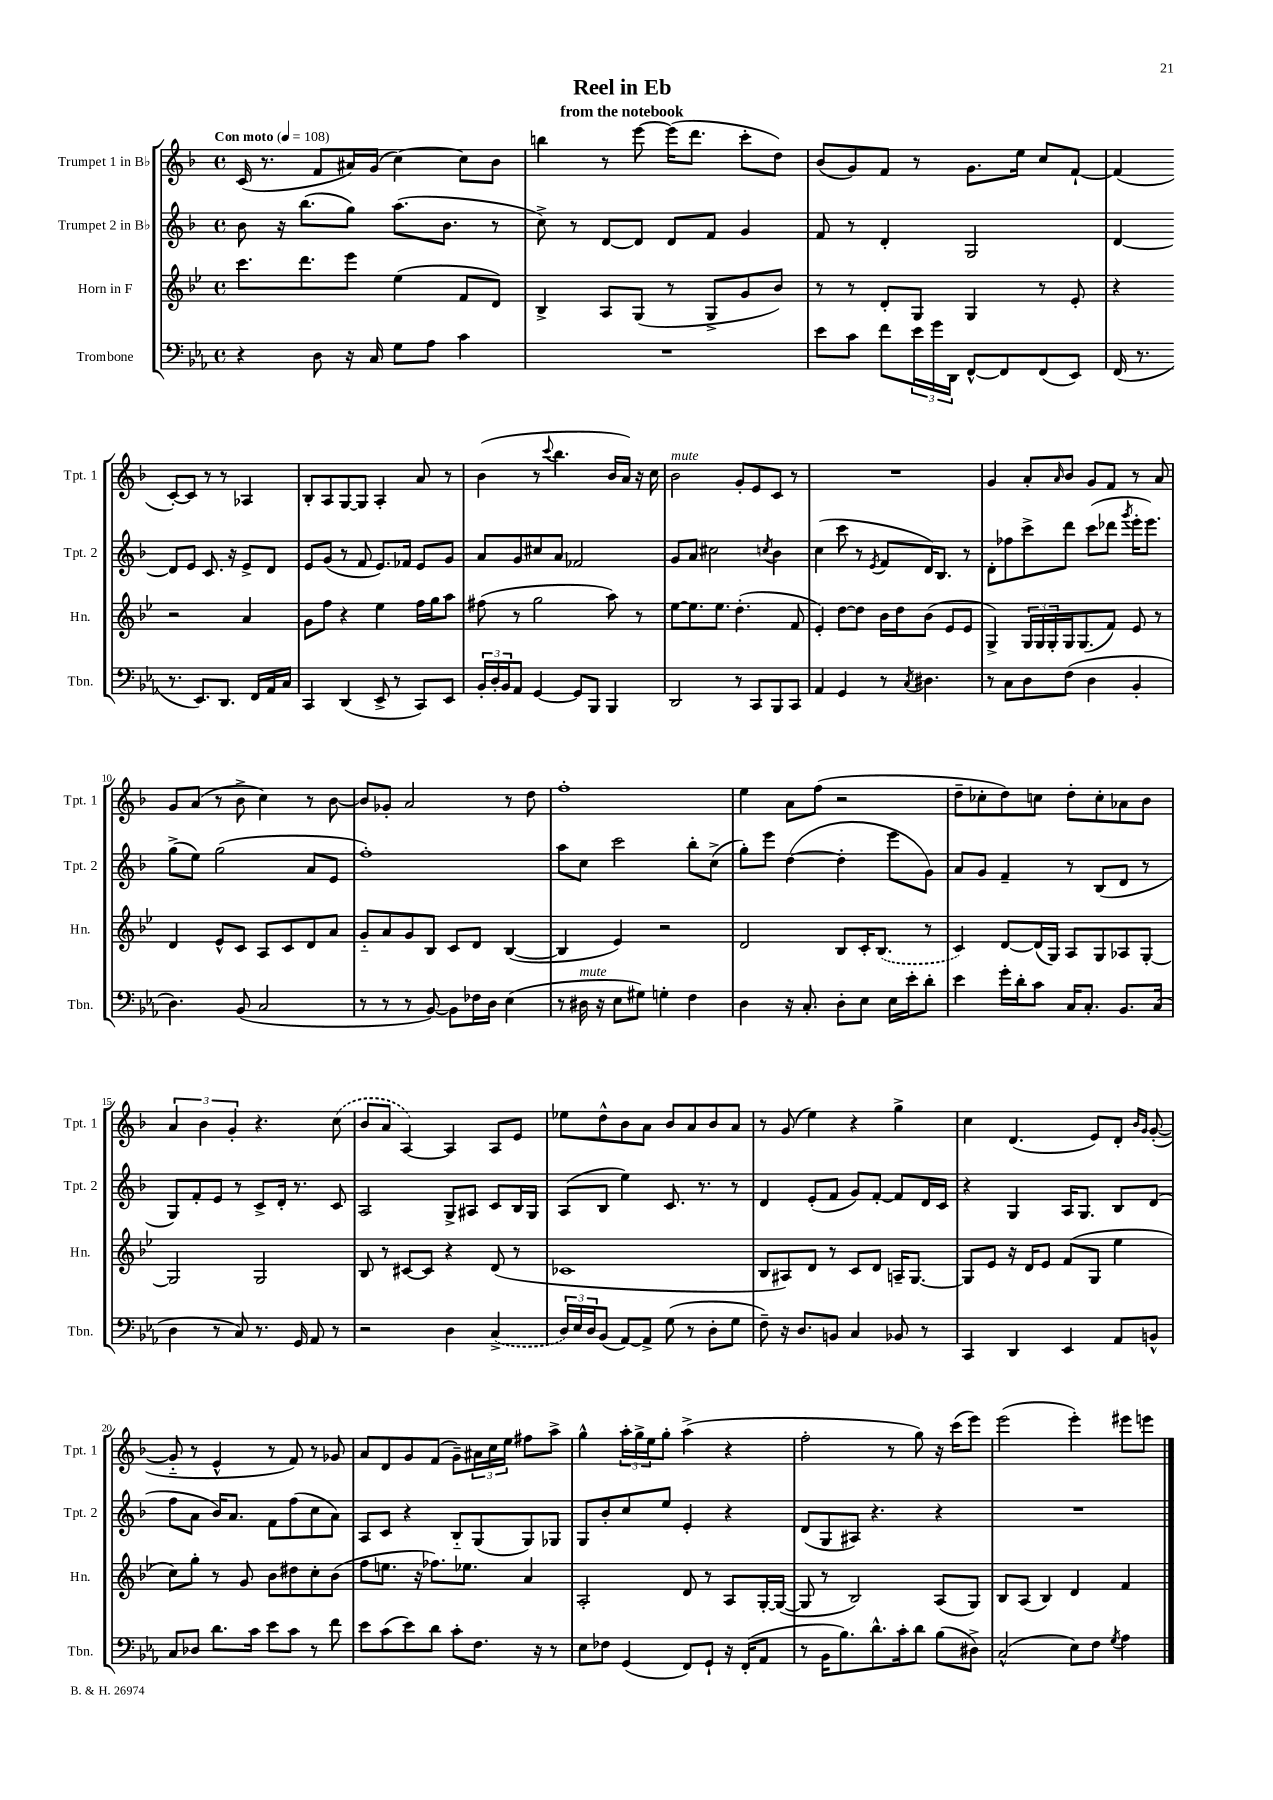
\header { title = "Reel in Eb" subtitle = "from the notebook" }
<<
\new StaffGroup <<
\new Staff = "s0" \with { instrumentName = "Trumpet 1 in Bb" shortInstrumentName = "Tpt. 1" } {
    \clef treble \key f \major \defaultTimeSignature \time 4/4 \tempo "Con moto" 4 = 108
    c'16( r8. f'8 ais'16) g'16( c''4~) c''8 bes'8 |
    b''4 r8 e'''8~ e'''16( d'''8. c'''8-. d''8) |
    bes'8( g'8) f'8 r8 g'8. e''16 c''8 f'8~-! |
    f'4( c'8~-.) c'8 r8 r8 aes4 |
    bes8-. a8 g8~ g8 a4-. a'8 r8 |
    bes'4( r8 \appoggiatura { c'''8 } bes''4. bes'16 a'16) r16 c''16 |
    bes'2^\markup { \italic "mute" } g'8-. e'8 c'8 r8 |
    R1 |
    g'4 a'8-. \grace { a'16 } bes'8 g'8 f'8 r8 a'8 |
    g'8 a'8( r8 bes'8-> c''4) r8 bes'8~ |
    bes'8 ges'8-. a'2 r8 d''8 |
    f''1-. |
    e''4 a'8 f''8( r2 |
    d''8-- ces''8-. d''8) c''8 d''8-. c''8-. aes'8 bes'8 |
    \tuplet 3/2 { a'4 bes'4 g'4-. } r4. \once \slurDashed c''8( |
    bes'8 a'8 a4~) a4 a8 e'8 |
    ees''8 d''8-^ bes'8 a'8 bes'8 a'8 bes'8 a'8 |
    r8 g'8( e''4) r4 g''4-> |
    c''4 d'4.( e'8) d'8-. \grace { bes'16 g'16 } g'8~-.( |
    g'8-_ r8 e'4-^ r8 f'8) r8 ges'8 |
    a'8 d'8 g'8 f'8( g'8--) \tuplet 3/2 { ais'16 c''16 e''16 } fis''8 a''8-> |
    g''4-^ \tuplet 3/2 { a''16-. g''16-> e''16 } g''8-. a''4->( r4 |
    f''2-. r8 g''8) r16 c'''16( e'''8) |
    e'''2( e'''4-.) eis'''8 e'''8 \bar "|." |
}
\new Staff = "s1" \with { instrumentName = "Trumpet 2 in Bb" shortInstrumentName = "Tpt. 2" } {
    \clef treble \key f \major \defaultTimeSignature \time 4/4
    bes'8 r16 bes''8.( g''8) a''8.( bes'8. r8 |
    c''8->) r8 d'8~ d'8 d'8 f'8 g'4 |
    f'8 r8 d'4-. g2 |
    d'4~ d'8 e'8 c'8. r16 e'8-> d'8 |
    e'8 g'8( r8 f'8 e'8.) fes'16 e'8 g'8 |
    a'8 g'8 cis''8 a'8 fes'2 |
    g'8 a'8 cis''2 \acciaccatura { c''8 } bes'4 |
    c''4( c'''8 r8 \acciaccatura { e'8 } f'8 d'16) bes8. r8 |
    d'8-. fes''8 c'''8-> d'''8 c'''8( des'''8 \acciaccatura { g'''8 } e'''16-. e'''8.) |
    g''8->( e''8) g''2( a'8 e'8 |
    f''1-.) |
    a''8 c''8 c'''2 bes''8-. c''8->( |
    g''8-.) e'''8 d''4~( d''4-. e'''8 g'8) |
    a'8 g'8 f'4-- r8 bes8( d'8 r8 |
    g8) f'8-. e'8 r8 c'8-> d'16-. r8. c'8 |
    a2 g8-> ais8 c'8 bes16 g16 |
    a8( bes8 e''4) c'8. r8. r8 |
    d'4 e'8-.( f'8 g'8) f'8~-. f'8 d'16 c'16 |
    r4 g4 a16 g8. bes8 d'8( |
    f''8 a'8 bes'16) a'8. f'8 f''8( c''8 a'8) |
    a8 c'8 r4 bes8-_ g8( g8) ges8 |
    g8 bes'8-. c''8 e''8 e'4-. r4 |
    d'8( g8 ais8) r4. r4 |
    R1 \bar "|." |
}
\new Staff = "s2" \with { instrumentName = "Horn in F" shortInstrumentName = "Hn." } {
    \clef treble \key bes \major \defaultTimeSignature \time 4/4
    c'''8. d'''8. ees'''8 ees''4( f'8 d'8) |
    bes4-> a8 g8( r8 g8-> g'8 bes'8) |
    r8 r8 d'8-. g8 g4 r8 ees'8-. |
    r4 r2 a'4 |
    g'8 f''8 r4 ees''4 f''16 g''16 a''8 |
    fis''8( r8 g''2 a''8) r8 |
    ees''8~ ees''8. ees''8. d''4.-.( f'8 |
    ees'4-.) d''8~ d''8 bes'16 d''16 bes'8( ees'8 ees'8 |
    g4->) \tuplet 3/2 { g16 g16 g16-. } g16 g8.( f'8) ees'8 r8 |
    d'4 ees'8-^ c'8 a8 c'8 d'8 a'8 |
    g'8-_ a'8 g'8 bes8 c'8 d'8 bes4~( |
    bes4 ees'4) r2 |
    d'2 bes8 c'16-. \once \slurDashed bes8.( r8 |
    c'4) d'8~ d'16( g16) a8 g8 aes8 g8~-. |
    g2 g2 |
    bes8 r8 cis'8~ cis'8 r4 d'8( r8 |
    ces'1 |
    bes8 ais8) d'8 r8 c'8 d'8 a16-- g8.~ |
    g8 ees'8 r16 d'16 ees'8 f'8( g8 ees''4 |
    c''8) g''8-. r8 g'8 bes'8 dis''8 c''8-. bes'8( |
    f''8 e''8. r16 fes''8.) ees''8. a'4 |
    a2-. d'8 r8 a8 g16~-. g16~( |
    g8 r8 bes2) a8( g8) |
    bes8 a8( bes4) d'4 f'4 \bar "|." |
}
\new Staff = "s3" \with { instrumentName = "Trombone" shortInstrumentName = "Tbn." } {
    \clef bass \key ees \major \defaultTimeSignature \time 4/4
    r4 d8 r16 c16 g8 aes8 c'4 |
    R1 |
    ees'8 c'8 f'8 \tuplet 3/2 { ees'16 g'16 d,16 } f,8~-^ f,8 f,8( ees,8) |
    f,16( r8. r8. ees,8.) d,8. f,16 aes,16 c16 |
    c,4 d,4( ees,8-> r8 c,8) ees,8 |
    \tuplet 3/2 { bes,16-. d16-. bes,16 } aes,8 g,4~ g,8 bes,,8 bes,,4 |
    d,2 r8 c,8 bes,,8 c,8 |
    aes,4 g,4 r8 \acciaccatura { c8 } dis4. |
    r8 c8 d8 f8( d4 bes,4-. |
    d4.) bes,8( c2 |
    r8 r8 r8 bes,8~) bes,8 fes16 d16 ees4( |
    r8 dis16^\markup { \italic "mute" } r16 ees8 gis8) g4-. f4 |
    d4 r16 c8.-. d8-. ees8 ees16 ees'16-. d'8-. |
    ees'4 g'16-. d'16-. c'8 c16 c8.-. bes,8. c16( |
    d4 r8 c8) r8. g,16 aes,8 r8 |
    r2 d4 \once \slurDashed c4->( |
    \tuplet 3/2 { d16) ees16 d16 } bes,8( aes,8~) aes,8-> g8( r8 d8-. g8 |
    f8--) r16 d8. b,8 c4 bes,8 r8 |
    c,4 d,4 ees,4 aes,8 b,8-^ |
    c8 des8 d'8. c'16 ees'8 c'8 r8 f'8 |
    ees'8 c'8( ees'8) d'8 c'8-. f8. r16 r8 |
    ees8 fes8 g,4( f,8) g,8-! r16 f,16-.( aes,8 |
    r8 bes,16 bes8.) d'8.-^ c'16-. d'8 bes8( dis8->) |
    c2-^( ees8) f8 \acciaccatura { g8 } aes4 \bar "|." |
}
>>
>>
